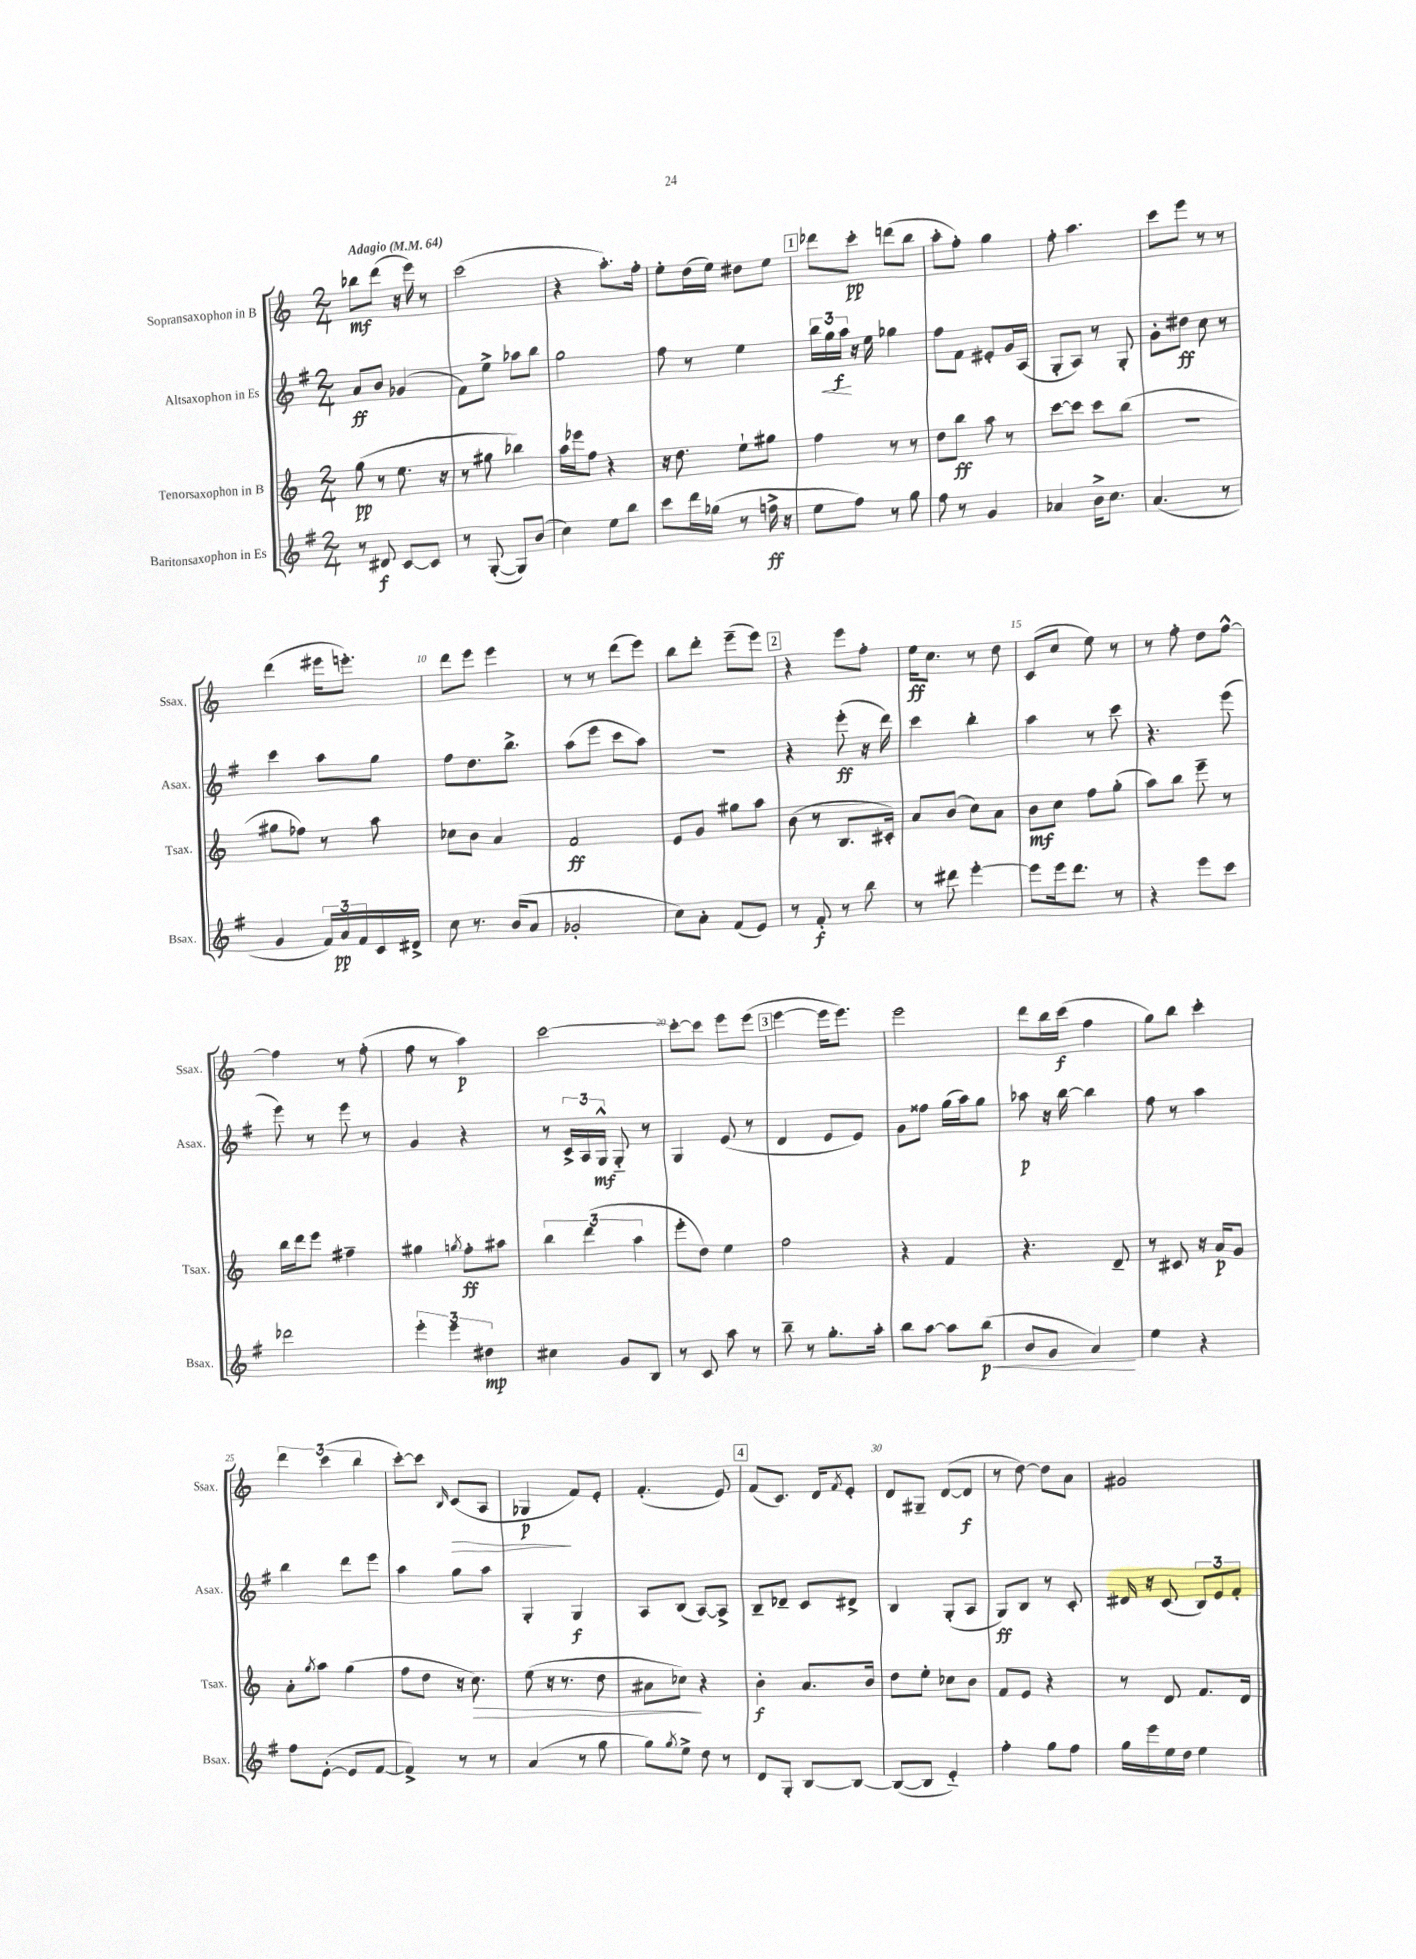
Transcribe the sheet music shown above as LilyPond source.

<<
\new StaffGroup <<
\new Staff = "s0" \with { instrumentName = "Sopransaxophon in B" shortInstrumentName = "Ssax." } {
    \clef treble \key c \major \numericTimeSignature \time 2/4 \tempo "Adagio" 4 = 64
    bes''8\mf d'''8( r16 e'''16) r8 |
    c'''2( |
    r4 a''8.-.) f''16-. |
    e''8-. d''16( e''16) dis''8 e''8 |
    \mark \markup { \box "1" } des'''8 c'''8-.\pp d'''8( b''8 |
    a''8-. f''8-.) g''4 |
    f''8-. a''4. |
    c'''8 e'''8 r8 r8 |
    d'''4( eis'''16 e'''8.-.) |
    d'''8 e'''8 e'''4 |
    r8 r8 d'''8( e'''8) |
    b''8 d'''8-. e'''8--( e'''8) |
    \mark \markup { \box "2" } r4 e'''8 f''8-. |
    e''16\ff c''8. r8 d''8 |
    c'8( c''8 e''8) r8 |
    r8 f''8-. d''8 f''8~-^ |
    f''4 r8 f''8-.( |
    f''8 r8 a''4\p) |
    c'''2~ |
    c'''8~-. c'''8 e'''8 e'''8( |
    \mark \markup { \box "3" } e'''4~ e'''16 e'''8.) |
    e'''2 |
    d'''8 b''16 c'''16\f( f''4 |
    g''8) b''8 c'''4-. |
    \tuplet 3/2 { d'''4 c'''4( b''4 } |
    c'''8~-.) c'''8 \grace { b16 } c'8\>( a8 |
    ges4\p\! f'8) e'8-. |
    f'4.-.( e'8) |
    \mark \markup { \box "4" } f'8( c'8.) d'16 \acciaccatura { f'8 } e'8-. |
    d'8 gis8-- d'8~( d'8\f |
    r8 d''8~) d''8 a'8 |
    gis'2 \bar "|." |
}
\new Staff = "s1" \with { instrumentName = "Altsaxophon in Es" shortInstrumentName = "Asax." } {
    \clef treble \key g \major \numericTimeSignature \time 2/4
    a'8\ff b'8 ges'4( |
    fis'8) e''8-> aes''8 b''8 |
    g''2 |
    fis''8 r8 e''4 |
    \mark \markup { \box "1" } \tuplet 3/2 { b''16 g''16\< a''16\f\! } r16 e''16 ges''4 |
    fis''8 fis'8 eis'8-. g'16 a16( |
    g8-. a8) r8 g8-. |
    g'8-. dis''8\ff c''8 r8 |
    c'''4 a''8 g''8 |
    fis''8 d''8. b''8.-> |
    a''8( e'''8 c'''8 a''8) |
    R2 |
    \mark \markup { \box "2" } r4 e'''8-.\ff( r16 d'''16) |
    c'''4 b''4-. |
    a''4 r8 c'''8 |
    r4. e'''8( |
    e'''8) r8 e'''8 r8 |
    g'4 r4 |
    r8 \tuplet 3/2 { c'16-> a16 g16-^\mf } g8-_ r8 |
    g4 e'8( r8 |
    \mark \markup { \box "3" } d'4 e'8 e'8) |
    g'8 fisis''8 g''16( a''16) g''8 |
    aes''8\p r16 b''16~ b''4 |
    fis''8 r8 a''4 |
    b''4 d'''8 e'''8 |
    a''4 g''8 a''8 |
    g4-. g4\f |
    a8 b8( a8~) a8-> |
    \mark \markup { \box "4" } b8-- des'8-- c'8 dis'8-> |
    b4 g8-.( a8 |
    g8\ff) b8 r8 c'8-. |
    dis'16 r16 c'8( \tuplet 3/2 { b8) e'8 fis'8-. } \bar "|." |
}
\new Staff = "s2" \with { instrumentName = "Tenorsaxophon in B" shortInstrumentName = "Tsax." } {
    \clef treble \key c \major \numericTimeSignature \time 2/4
    g''8\pp( r8 e''8. r16 |
    r8 gis''8 bes''4) |
    a''16 ees'''16 f''8 r4 |
    r16 d''8. e''8-! gis''8 |
    \mark \markup { \box "1" } f''4 r8 r8 |
    d''8 b''8\ff a''8 r8 |
    c'''8~ c'''8 c'''8 b''8( |
    R2 |
    gis''8 fes''8) r8 a''8 |
    ces''8 b'8 a'4 |
    f'2\ff |
    e'8 g'8 gis''8 a''8 |
    \mark \markup { \box "2" } b'8( r8 b8. cis'16-.) |
    a'8 b'8( c''8) a'8 |
    b'8\mf c''8 f''8 g''8-.( |
    a''8) b''8 e'''8-- r8 |
    b''16 d'''16 e'''8 fis''4-- |
    gis''4 \acciaccatura { g''8 } f''8-.\ff ais''8 |
    \tuplet 3/2 { b''4 d'''4( a''4 } |
    e'''8-. d''8) e''4 |
    \mark \markup { \box "3" } f''2 |
    r4 f'4 |
    r4. d'8-- |
    r8 cis'8 r16 a'16\p g'8 |
    a'8-. \acciaccatura { g''8 } a''8 g''4( |
    f''8 d''8 r16 c''8.\>) |
    e''8( r16 r8. d''8 |
    ais'8 ces''8\!) r4 |
    \mark \markup { \box "4" } b'4-.\f a'8. b'16 |
    d''8 e''8-. ces''8 b'8 |
    f'8 e'8 r4 |
    r8 d'8 f'8. d'16 \bar "|." |
}
\new Staff = "s3" \with { instrumentName = "Baritonsaxophon in Es" shortInstrumentName = "Bsax." } {
    \clef treble \key g \major \numericTimeSignature \time 2/4
    r8 dis'8\f c'8~ c'8 |
    r8 g8~-.( g8) b'8( |
    c''4) e''8 b''8 |
    c'''8 d'''16 ges''16( r8 f''16->\ff r16 |
    \mark \markup { \box "1" } e''8 fis''8) r8 g''8 |
    fis''8 r8 g'4 |
    aes'4 b'16-> c''8. |
    a'4.( r8 |
    g'4 \tuplet 3/2 { fis'16) a'16\pp fis'16 } c'16 dis'16-> |
    c''8 r8. b'16( a'8 |
    ges'2-. |
    c''8) a'8-. fis'8( e'8) |
    \mark \markup { \box "2" } r8 fis'8-.\f r8 b''8 |
    r8 dis'''8 e'''4~-. |
    e'''8 e'''16 d'''8. r8 |
    r4 e'''8 c'''8 |
    des'''2 |
    \tuplet 3/2 { e'''4-. e'''4 dis''4\mp } |
    cis''4 g'8 b8 |
    r8 c'8 a''8 r8 |
    \mark \markup { \box "3" } b''8-- r8 g''8.-. a''16-. |
    b''8 a''8~ a''8 b''8\p\<( |
    b'8 g'8 a'4\!) |
    e''4 r4 |
    fis''8 e'8~-.( e'8 fis'8~ |
    fis'4->) r8 r8 |
    a'4( r8 g''8 |
    g''8) \acciaccatura { g''8 } e''8-> d''8 r8 |
    \mark \markup { \box "4" } d'8 g8-. b8~ b8~ |
    b8~( b8 e'4-_) |
    fis''4-. g''8 fis''8 |
    g''16 e'''16 e''16 d''16 e''4 \bar "|." |
}
>>
>>
\layout { \context { \Score \override BarNumber.break-visibility = ##(#f #t #t) barNumberVisibility = #(every-nth-bar-number-visible 5) } }
